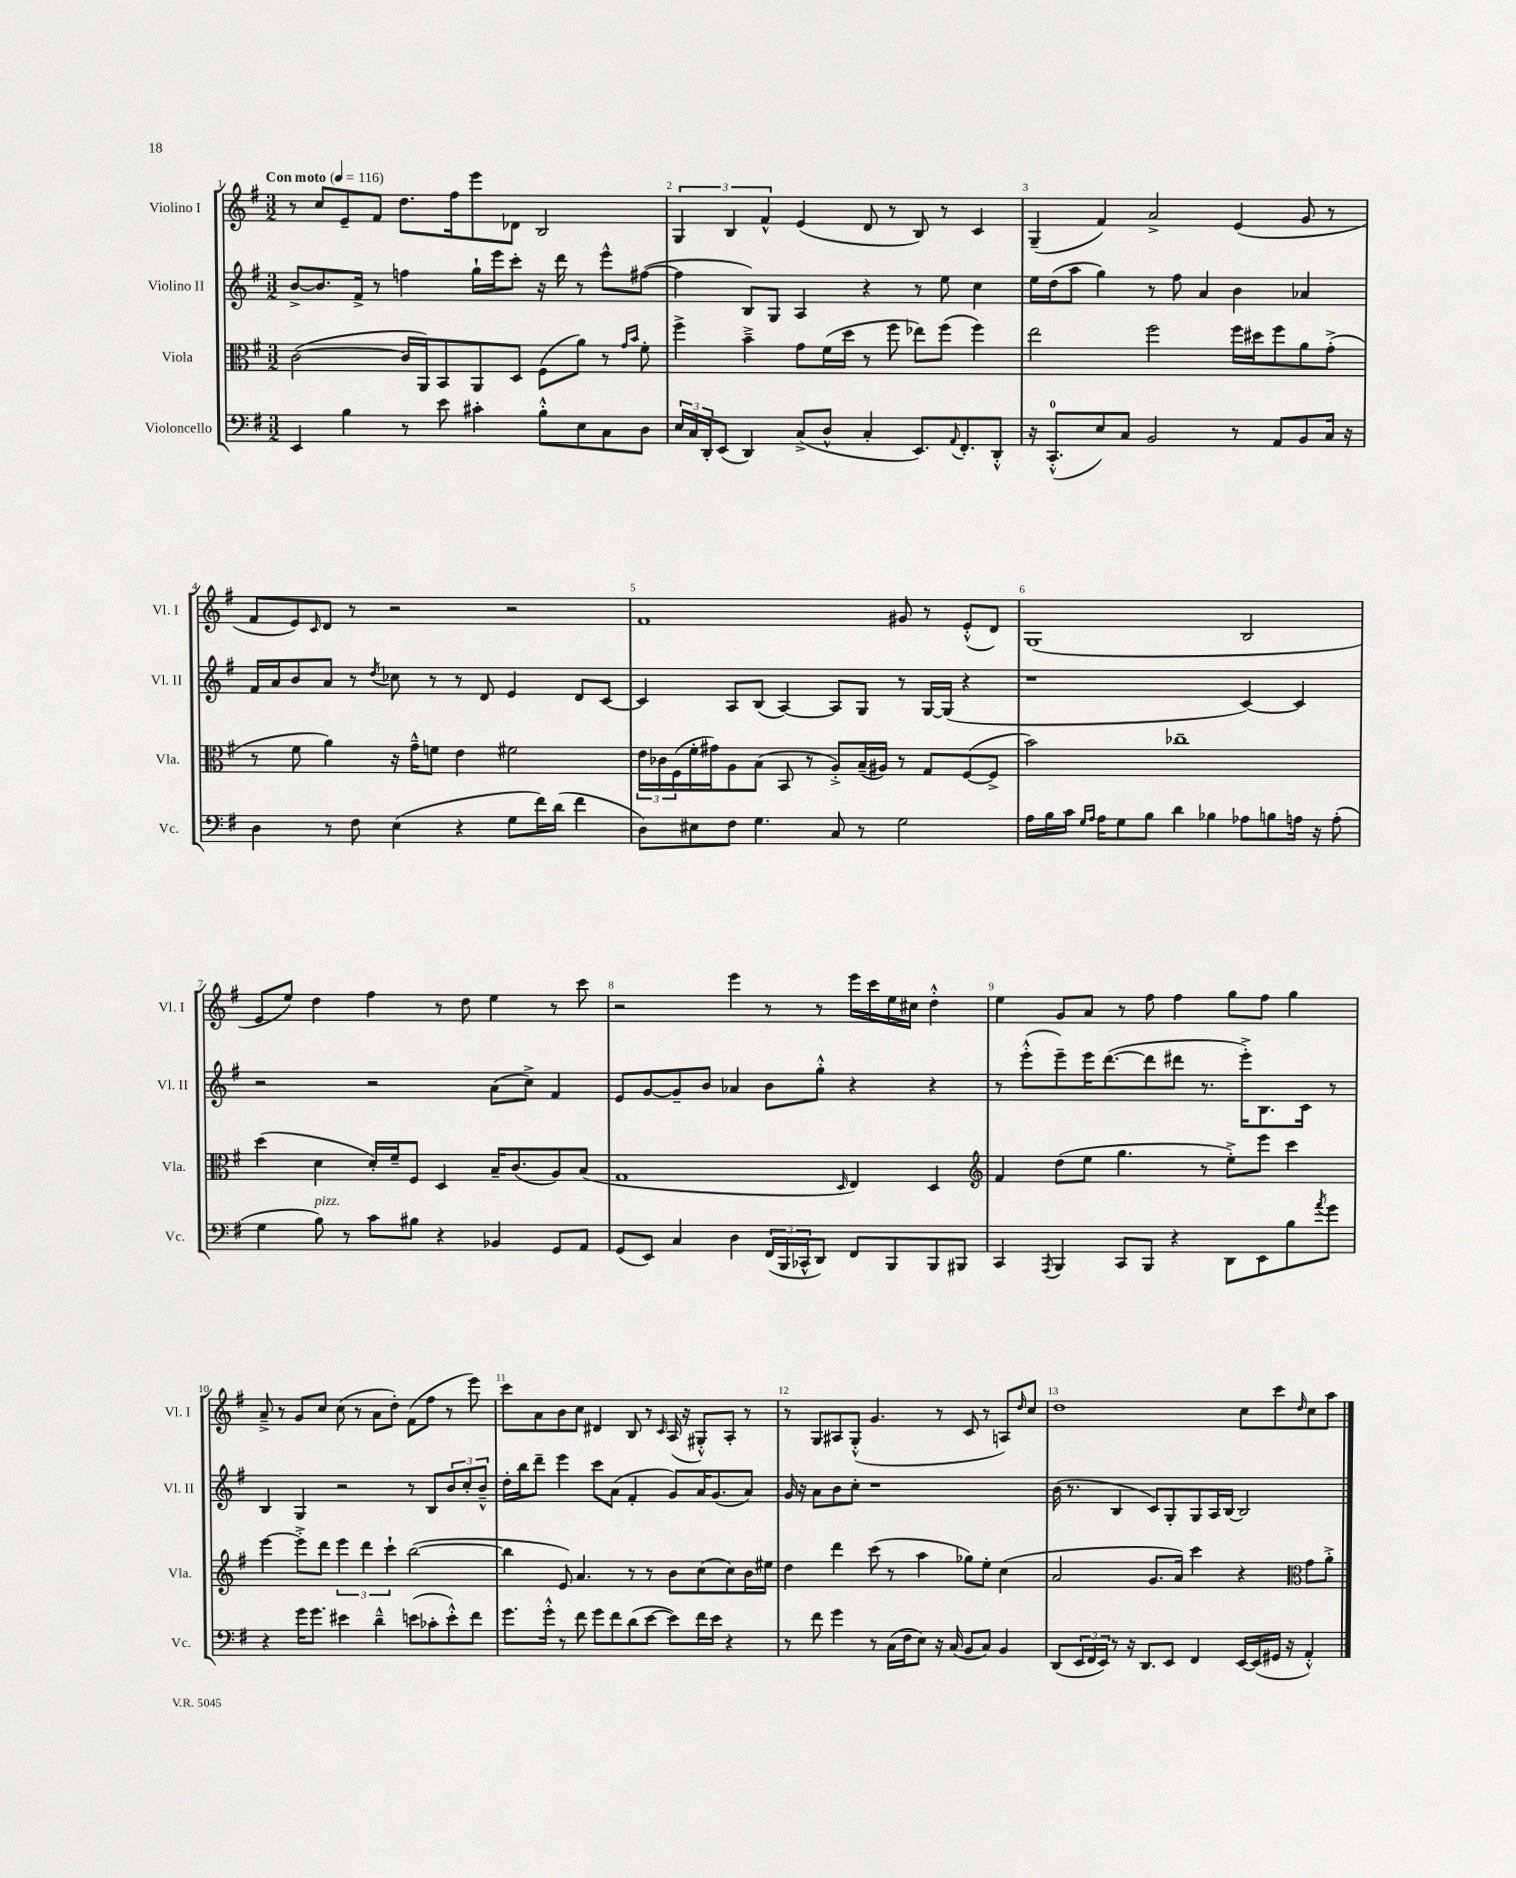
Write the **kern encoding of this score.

**kern	**kern	**kern	**kern
*staff4	*staff3	*staff2	*staff1
*clefF4	*clefC3	*clefG2	*clefG2
*k[f#]	*k[f#]	*k[f#]	*k[f#]
*M3/2	*M3/2	*M3/2	*M3/2
*MM116	*MM116	*MM116	*MM116
4EE	([2c	[8b^	8r
.	.	8.b]	8cc
4B	.	.	8e~
.	.	16f#^	.
.	.	8r	8f#
8r	16c]	4ff	8.dd
.	16AA)	.	.
8e	8BB	.	.
.	.	.	16ff#
4c#'	8AA	16gg`	8eee
.	.	16eee	.
.	8D	8ccc'	8d-
8B'^^	(8F#	16r	2B
.	.	16ddd	.
8E	8a)	8r	.
8C	8r	8eee^^	.
.	16qqg	.	.
.	16qqb	.	.
8D	8f#'	([8ff#	.
=	=	=	=
24E	4ff#^	4ff#]	6G
24C	.	.	.
24DD'	.	.	.
(8EE	.	.	.
.	.	.	6B
4DD)	4b~^	8B)	.
.	.	.	6f#^^
.	.	8G	.
(8C^	8g	4A	(4e
8D^^	(16f#	.	.
.	16dd	.	.
4C'	8r	4r	8d
.	8ff#	.	8r
8.EE)	8ee-)	8r	8B)
.	(8ff#	8ee	8r
8qqAA	.	.	.
8.FF#'	.	.	.
.	4ff#)	4cc	4c
8DD'^^	.	.	.
=	=	=	=
16r	2ee	16ee	(4G~
(8.CC'^^	.	(16dd	.
.	.	8aa	.
8E)	.	4gg)	4f#)
8C	.	.	.
2BB	2ff#	8r	2a^
.	.	8ff#	.
.	.	4a	.
8r	16ff#	4b	(4e
.	16dd#	.	.
8AA	8ff#	.	.
8BB	8a	4a-	8g
16C	(8g'^	.	8r
16r	.	.	.
=	=	=	=
4D	8r	16f#	8f#
.	.	16a	.
.	8f#	8b	8e)
.	.	.	16qqc
8r	4a)	8a	8d
8F#	.	8r	8r
.	.	8qdd	.
(4E	16r	8cc-	2r
.	16g~^^	.	.
.	8f	8r	.
4r	4e	8r	.
.	.	8d	.
8G	2f#	4e	2r
16f#)	.	.	.
(16d	.	.	.
4f#	.	8d	.
.	.	[8c	.
=	=	=	=
8D)	24e	4c]	1f#
.	24c-	.	.
.	(24F#	.	.
8E#	16f#'	.	.
.	16g#)	.	.
8F#	8A	8A	.
4.G	(8B	(8B	.
.	8BB	[4A)	.
.	8r	.	.
8C	8A'^)	8A]	.
8r	(16B~	8G	.
.	16A#)	.	.
2G	8r	8r	8g#
.	8G	[16G	8r
.	.	(16G]	.
.	([8F#	4r	(8e'^^
.	8F#^]	.	8d)
=	=	=	=
16A	2b)	1r	(1G
16B	.	.	.
16c	.	.	.
16qqG	.	.	.
16qqA	.	.	.
16A	.	.	.
8G	.	.	.
8B	.	.	.
4d	1cc-~	.	.
4B-	.	.	.
8A-	.	[4c)	2B
8B	.	.	.
16A	.	4c]	.
16r	.	.	.
(8A'	.	.	.
=	=	=	=
4G	(4dd	2r	8e
.	.	.	8ee)
8B)	4d	.	4dd
8r	.	.	.
8c	16d')	2r	4ff#
.	16f#~	.	.
8B#	8F#	.	.
4r	4D	.	8r
.	.	.	8dd
4BB-	16B~	(8a	4ee
.	(8.c	.	.
.	.	8cc^)	.
8GG	8A)	4f#	8r
8AA	(8B	.	8ccc
=	=	=	=
(8GG	1G	8e	2r
8EE)	.	[8g	.
4C	.	8g~]	.
.	.	8b	.
4D	.	4a-	4eee
(24FF#	.	8b	8r
24BBB	.	.	.
24CC-^^	.	.	.
8DD)	.	8gg'^^	8r
.	16qqD	.	.
8FF#	4E)	4r	16eee
.	.	.	16ccc
8BBB	.	.	16ee
.	.	.	16cc#
8BBB	4D	4r	4dd'^^
8BBB#	.	.	.
=	=	=	=
*	*clefG2	*	*
4CC	4f#	8r	4ee
.	.	(8eee'^^	.
8qAAA	.	.	.
4BBB	(8dd	8eee~)	8g
.	8ee	16eee	8a
.	.	([8.ddd	.
8CC	4.gg	.	8r
8BBB	.	8ddd]	8ff#
4r	.	8ddd#	4ff#
.	8r	8.r	.
8DD	8ee'^)	.	8gg
.	.	16eee'^)	.
8EE	8eee	8.B	8ff#
8B	4ccc	.	4gg
.	.	16c	.
8qa	.	.	.
8g	.	8r	.
=	=	=	=
4r	[4eee	4B	8a~^
.	.	.	8r
16g	8eee'^]	4G	8g
8.g	.	.	.
.	8ddd	.	8cc
4e#	6eee	2r	(8cc
.	.	.	8r
.	6ddd	.	.
4d~^^	.	.	8a
.	6ccc`	.	.
.	.	.	8dd')
(8e	([2bb	8r	(8f#
8c-'	.	8B	8ff#
8e'^^)	.	12b	8r
.	.	12cc'	.
8f#	.	.	8eee)
.	.	12b~^^	.
=	=	=	=
8.g	4bb]	16dd'	8ccc
.	.	16bb	.
.	.	8ddd~	8a
16g'^^	.	.	.
8r	8e)	4eee	8b
8f#	4.a	.	8cc
8g	.	8ccc	4d#
8f#	.	(8a	.
(8d	8r	4f#'	8B
[8e	8r	.	8r
.	.	.	16qqc
8e])	8b	8g)	(16A
.	.	.	16r
16f#	(8cc	16a	8G#'^^)
16e	.	(8.g	.
4r	8cc)	.	8A'
.	16b	8a)	8r
.	16ee#	.	.
=	=	=	=
8r	4dd	16g	8r
.	.	16r	.
8f#	.	8a	8G
4g	4ddd	8b	8A#
.	.	8cc'	(8G'^^
8r	(8ccc	1r	4.g
(16C	8r	.	.
16F#	.	.	.
8E)	4aa	.	.
16r	.	.	8r
(16C	.	.	.
8BB	8gg-)	.	8c
8C)	8ee'	.	8r
4BB	(4cc	.	8A)
.	.	.	16qqdd
.	.	.	8cc
=	=	=	=
(8DD	2a	(16b	1dd
.	.	8.r	.
24EE	.	.	.
24FF#	.	.	.
24EE)	.	.	.
8r	.	4B	.
16r	.	.	.
8.DD	.	.	.
.	8.g	8c)	.
8EE	.	8G'	.
.	16a)	.	.
4FF#	4ccc	8G	.
.	.	16A	.
.	.	[16B	.
[16EE	4r	2B]	8cc
(16EE]	.	.	.
16GG#	.	.	8ccc
16r	.	.	.
*	*clefC3	*	*
.	.	.	16qqdd
4AA'^^)	8g	.	8cc
.	8a'^	.	8aa
==	==	==	==
*-	*-	*-	*-
